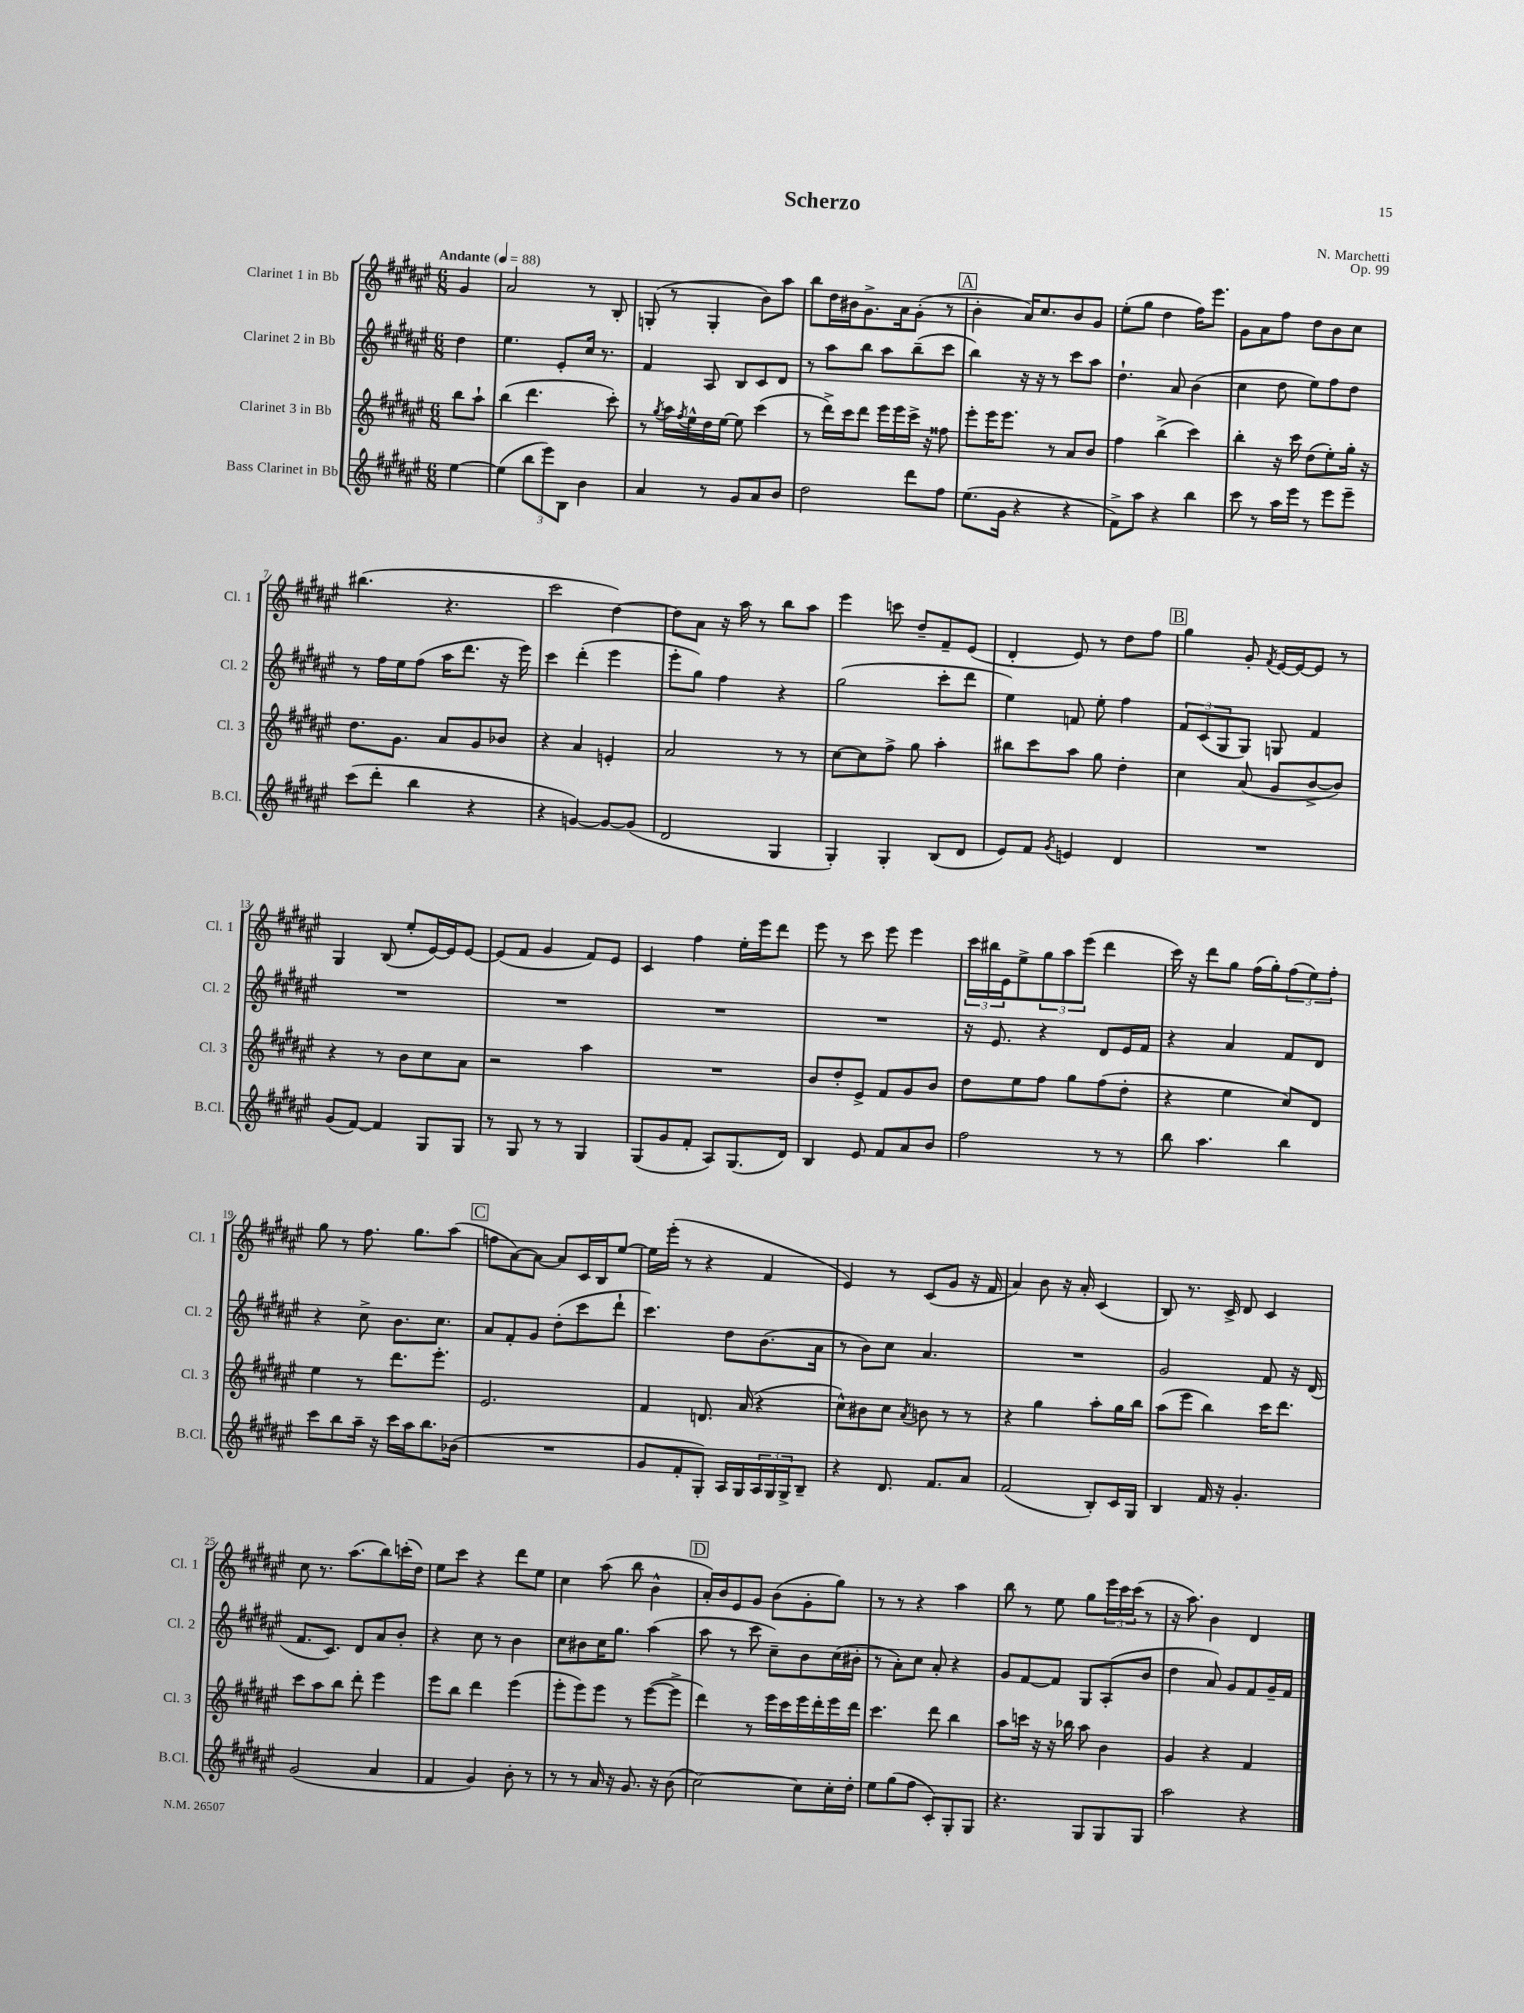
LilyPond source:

\header { title = "Scherzo" composer = "N. Marchetti" opus = "Op. 99" }
<<
\new StaffGroup <<
\new Staff = "s0" \with { instrumentName = "Clarinet 1 in Bb" shortInstrumentName = "Cl. 1" } {
    \clef treble \key fis \major \numericTimeSignature \time 6/8 \partial 4 \tempo "Andante" 4 = 88
    gis'4 |
    ais'2 r8 b8-. |
    g8-.( r8 g4-. b'8) ais''8 |
    b''8 dis''16 bis'16 gis'8.-> ais'16 gis'8-.( r8 |
    \mark \markup { \box "A" } b'4-. ais'16) cis''8. b'8 gis'8 |
    eis''8-.( gis''8 dis''4 fis''16) eis'''8. |
    gis'8 ais'8 fis''8 dis''8 b'8 cis''8 |
    bis''4.( r4. |
    cis'''2 dis''4~) |
    dis''8 ais'8 r16 ais''16 r8 b''8 ais''8 |
    eis'''4 c'''8 dis''8-- fis'8-- eis'8( |
    dis'4-. eis'8) r8 dis''8 fis''8 |
    \mark \markup { \box "B" } gis''4 gis'8-. \acciaccatura { fis'8 } eis'16~ eis'16~ eis'8 r8 |
    gis4 b8( eis''8-. eis'16~) eis'16 eis'8~ |
    eis'8( fis'8 gis'4 fis'8) eis'8 |
    cis'4 fis''4 eis''16-. eis'''16 dis'''8 |
    eis'''8 r8 cis'''8 eis'''8 eis'''4 |
    \tuplet 3/2 { cis'''16 bis''16 eis'16 } eis''8-> \tuplet 3/2 { gis''8 ais''8 eis'''8( } dis'''4 |
    cis'''16) r16 dis'''8 gis''8 fis''16( gis''16-.) \tuplet 3/2 { fis''8( eis''8) fis''8-. } |
    gis''8 r8 fis''8. gis''8. ais''8( |
    \mark \markup { \box "C" } f''8 ais'8~) ais'8~ ais'8 cis'16 b16 eis''8~ |
    eis''16 eis'''16-.( r8 r4 fis'4 |
    eis'4) r8 cis'8( gis'8 r16 fis'16 |
    ais'4) b'8 r16 ais'16-. cis'4( |
    b8) r8. cis'16-> dis'8 cis'4 |
    cis''8 r8. ais''8.( b''8) c'''16-.( dis''16) |
    eis''8 cis'''8 r4 dis'''8 eis''8 |
    cis''4 ais''8( b''8 b'4-^ |
    \mark \markup { \box "D" } ais'16-.) b'16 eis'8 gis'8 b'8( gis'8-. gis''8) |
    r8 r8 r4 ais''4 |
    b''8 r8 eis''8 gis''8 \tuplet 3/2 { eis'''16 cis'''16 cis'''16( } r8 |
    r16 ais''8.) b'4 dis'4 \bar "|." |
}
\new Staff = "s1" \with { instrumentName = "Clarinet 2 in Bb" shortInstrumentName = "Cl. 2" } {
    \clef treble \key fis \major \numericTimeSignature \time 6/8 \partial 4
    dis''4 |
    eis''4. eis'8-. cis''16 r8. |
    fis'4 ais8 b8 cis'8 dis'8 |
    r8 ais''8 b''8 ais''8 b''8--( cis'''8 |
    \mark \markup { \box "A" } b''4) r16 r16 r8 cis'''8 ais''8 |
    dis''4.-! ais'8 b'4( |
    cis''4 dis''8 eis''8) fis''8 dis''8 |
    r8 fis''16 eis''16 fis''8( ais''16 dis'''8. r16 eis'''16) |
    cis'''4 dis'''4-.( eis'''4 |
    eis'''8-. gis''8) fis''4 r4 |
    gis''2( cis'''8-. dis'''8 |
    eis''4) f'8 eis''8-. fis''4 |
    \mark \markup { \box "B" } \tuplet 3/2 { fis'8 cis'8( gis8 } gis8) g8 fis'4 |
    R2. |
    R2. |
    R2. |
    R2. |
    r16 eis'8. r4 dis'8 eis'16 fis'16 |
    r4 ais'4 fis'8 dis'8 |
    r4 cis''8-> b'8. cis''8. |
    \mark \markup { \box "C" } ais'8 fis'8-. gis'8 dis''8-.( cis'''8 dis'''8-! |
    cis'''4.) dis''8 b'8.( ais'16 |
    r8 b'8) cis''8 ais'4. |
    R2. |
    gis'2 fis'8 r16 dis'16( |
    fis'8. cis'8.) dis'8 ais'8 b'8-. |
    r4 cis''8 r8 b'4 |
    cis''8 bis'8 cis''16 gis''8. ais''4( |
    \mark \markup { \box "D" } ais''8 r8 cis'''8 cis''8--) b'8 cis''16( bis'16-. |
    r8 ais'8-.) cis''8 ais'8-. r4 |
    gis'8 fis'8~ fis'8 gis8 ais8-.( b'8 |
    dis''4 ais'8) gis'8 fis'8 gis'16-- fis'16 \bar "|." |
}
\new Staff = "s2" \with { instrumentName = "Clarinet 3 in Bb" shortInstrumentName = "Cl. 3" } {
    \clef treble \key fis \major \numericTimeSignature \time 6/8 \partial 4
    b''8 ais''8-! |
    b''4( dis'''4. cis'''8-.) |
    r8 \acciaccatura { gis''8 } ais''16 \acciaccatura { fis''8 } eis''16-^ dis''16 eis''16~ eis''8 cis'''4( |
    r8 dis'''16->) cis'''16 dis'''8 eis'''16 eis'''16 cis'''16-> r16 fisis''8 |
    \mark \markup { \box "A" } eis'''8-. eis'''16 eis'''8. r8 ais'8 b'8 |
    fis''4 b''4->( cis'''4) |
    b''4-. r16 cis'''16 dis''8( eis''8-.) gis''16-. r16 |
    dis''8. gis'8. ais'8 gis'8 bes'8 |
    r4 ais'4 e'4-. |
    ais'2 r8 r8 |
    cis''8~ cis''8 fis''8-> gis''8 ais''4-. |
    bis''8 cis'''8 ais''8 gis''8 dis''4-. |
    \mark \markup { \box "B" } cis''4 ais'8( gis'8 b'8~-> b'8) |
    r4 r8 b'8 cis''8 ais'8 |
    r2 ais''4 |
    R2. |
    b'8 dis''8-. eis'8-> fis'8 gis'8 b'8 |
    dis''8 eis''8 fis''8 gis''8 fis''8( dis''8-. |
    r4 eis''4 cis''8) dis'8 |
    eis''4 r8 dis'''8. eis'''8.-. |
    \mark \markup { \box "C" } eis'2. |
    fis'4 d'8. ais'16( r4 |
    cis''8-^) bis'8 cis''8 \acciaccatura { ais'8 } b'8 r8 r8 |
    r4 gis''4 ais''8-. gis''16 b''16 |
    ais''8( eis'''8 b''4) cis'''16 dis'''8. |
    cis'''8 ais''8 b''8 dis'''8-. eis'''4 |
    eis'''8 b''8 dis'''4 eis'''4( |
    eis'''8-. eis'''8) eis'''8 r8 eis'''8~( eis'''8-> |
    \mark \markup { \box "D" } dis'''4) r8 eis'''16 cis'''16 eis'''16 dis'''16-. eis'''16 dis'''16 |
    cis'''4. dis'''8 b''4 |
    ais''8 c'''16 r16 r16 bes''16 ais''8 b'4 |
    gis'4 r4 fis'4 \bar "|." |
}
\new Staff = "s3" \with { instrumentName = "Bass Clarinet in Bb" shortInstrumentName = "B.Cl." } {
    \clef treble \key fis \major \numericTimeSignature \time 6/8 \partial 4
    eis''4~ |
    eis''4( \tuplet 3/2 { b''8 eis'''8) b8 } b'4 |
    ais'4 r8 gis'8 ais'8 b'8 |
    dis''2 dis'''8 fis''8 |
    \mark \markup { \box "A" } eis''8.( gis'16 r4 r4 |
    fis'8->) ais''8 r4 b''4 |
    cis'''8 r8 ais''16 eis'''16 r8 eis'''8 eis'''8-- |
    cis'''8( dis'''8-. b''4 r4 |
    r4 g'4~) g'8~ g'8( |
    dis'2 gis4 |
    gis4-.) gis4-. b8( dis'8 |
    eis'8) fis'8 \acciaccatura { gis'8 } e'4 dis'4 |
    \mark \markup { \box "B" } R2. |
    gis'8( fis'8~) fis'4 gis8 gis8 |
    r8 gis8 r8 r8 gis4 |
    gis8( gis'8 fis'8-. ais8) gis8.( dis'16) |
    b4 eis'8 fis'8 ais'8 b'8 |
    fis''2 r8 r8 |
    b''8 ais''4. b''4 |
    cis'''8 b''8 ais''16-- r16 cis'''16 ais''16 b''8. bes'16( |
    \mark \markup { \box "C" } R2. |
    gis'8 fis'8-. gis8-.) ais16 gis16 \tuplet 3/2 { ais16 gis16 gis16-> } b8-- |
    r4 dis'8. fis'8. ais'8 |
    fis'2( b8-.) cis'16 gis16 |
    b4 fis'16 r16 gis'4.-. |
    gis'2( ais'4 |
    fis'4 gis'4) b'8-. r8 |
    r8 r8 ais'16 r16 gis'8. r16 b'8( |
    \mark \markup { \box "D" } cis''2~) cis''8 cis''16-. dis''16-. |
    eis''8 gis''8( fis''8 cis'8-.) gis8-. gis8 |
    r4. gis8 gis8 gis8 |
    ais''2 r4 \bar "|." |
}
>>
>>
